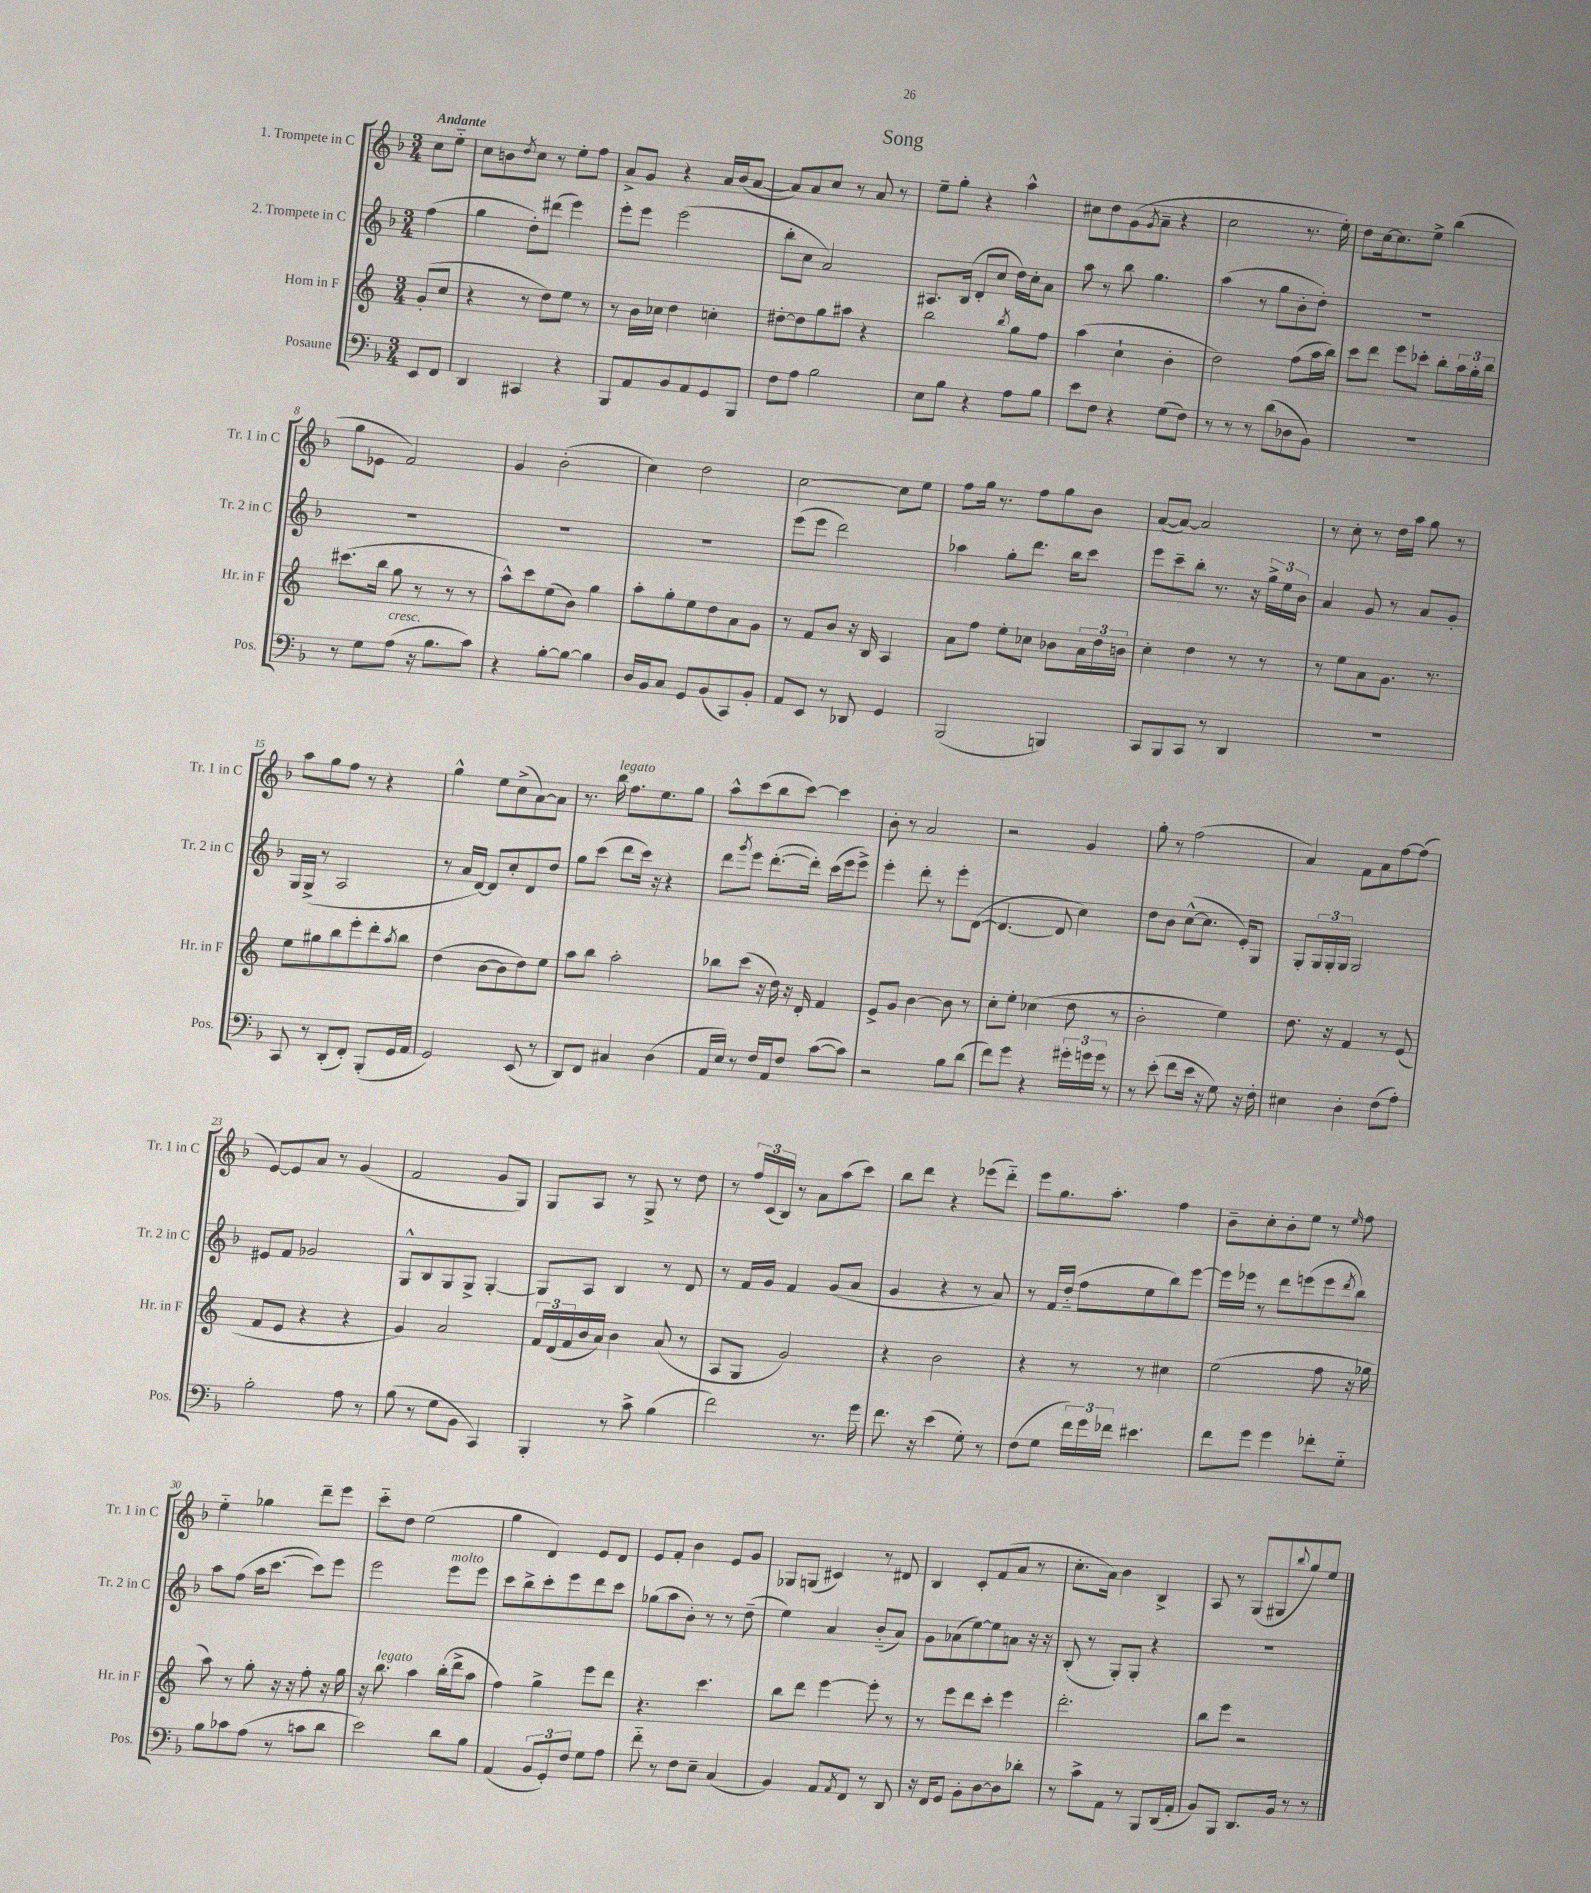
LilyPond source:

\header { title = "Song" }
<<
\new StaffGroup <<
\new Staff = "s0" \with { instrumentName = "1. Trompete in C" shortInstrumentName = "Tr. 1 in C" } {
    \clef treble \key f \major \numericTimeSignature \time 3/4 \partial 4 \tempo "Andante"
    c''8 e''8-_ |
    c''8 b'8 \acciaccatura { d''8 } c''8 r8 e''8-. f''8 |
    a'8-> g'8 r4 a'16 bes'16( a'8~ |
    a'8) a'8 c''8 r8 a'8 r8 |
    e''8-- g''8-. r4 a''4-^ |
    cis''8 d''8 g'8( \acciaccatura { g'8 } a'8-- r4 |
    c''2 r8. e''16-.) |
    d''8 c''16~ c''8. e''8-> bes''4( |
    g''8 ees'8 f'2) |
    g'4 bes'2-.( |
    c''4) d''2 |
    c''2~ c''8 e''8 |
    f''8 g''16 r8. f''8 g''8 bes'8 |
    a'8~( a'8~) a'2 |
    r8 c''8-. r8 d''16 a''16 g''8 r8 |
    a''8 g''8 f''8 r8 r4 |
    g''4-^ e''8 c''8->( a'8~) a'8 |
    r8. bes''16^\markup { \italic "legato" } f''8. e''8. g''8 |
    a''8-^ c'''8( bes''8 c'''8~) c'''4 |
    bes'8-. r8 a'2 |
    r2 g'4 |
    g''8-. r8 f''2( |
    a'4) f'8 a'8 f''8~ f''8( |
    e'8~) e'8 a'8 r8 g'4( |
    f'2 g'8 g8) |
    g8 a8 r8 g8-> r8 d''8 |
    r8 \tuplet 3/2 { f''16 c'16( bes16) } r8 a'8 a''8( c'''8) |
    bes''8 d'''8 r4 ees'''8( d'''8-_) |
    e'''8 g''8. a''8.-. f''4 |
    bes'8-- c''8-. bes'8-. e''8 r8 \grace { e''16 } f''8 |
    e''4-_ ges''4 d'''8-- e'''8 |
    c'''8-_ d''8 e''2( |
    g''4 d'4) e'8 d'8 |
    e'8 f'8-. bes'4 e'8 g'8 |
    ges8 g8( cis'4) r8 dis'8 |
    bes4 c'8-. f'8( a'8 r8 |
    c''8.-. a'16) bes'4 bes4-> |
    a8 r8 g8( gis8 \appoggiatura { bes''8 } g''8) e''8 \bar "|." |
}
\new Staff = "s1" \with { instrumentName = "2. Trompete in C" shortInstrumentName = "Tr. 2 in C" } {
    \clef treble \key f \major \numericTimeSignature \time 3/4 \partial 4
    f''4( |
    g''4 d''8-.) dis'''8( e'''4) |
    e'''8-. e'''8 e'''2( |
    bes''8-. c''8 a'2) |
    ais8. bes16( d'8-. c''8 d''16) c''16-. a'8 |
    a''8 r8 bes''8 g''4. |
    a''4( r8 g''8 bes'8-. d''8-.) |
    R2. |
    R2. |
    R2. |
    R2. |
    e'''8( e'''8 d'''2) |
    aes''4 g''8-. d'''8. bes''16 c'''8 |
    e'''8 c'''8-- bes''8-. r8. r16 \tuplet 3/2 { g''16-> e''16 bes'16 } |
    a'4 g'8 r8 a'8 g'8-. |
    g16 g16->( r8 a2 |
    r8 a'16 d'16~) d'8 c''8-. d'8 d''8 |
    g''8 c'''8( d'''8 c'''16) r16 r4 |
    d'''8 \acciaccatura { g'''8 } e'''8 d'''8.~-.( d'''16-.) c'''16( e'''16 e'''8->) |
    e'''4-. d'''8-. r8 e'''8-. d'8~( |
    d'4.~ d'8 c''4) |
    d''8 bes'8 c''8~-^( c''8. e'16-.) g8 |
    g8-. \tuplet 3/2 { g16 g16-. g16 } g2 |
    eis'8 f'8 ges'2 |
    g8-^ bes8 g8 g8-> g4~-. |
    g8 a8 bes4 r8 d'8 |
    r8 f'16 g'16 f'4 g'8( a'8 |
    g'4 r4 r8 a'8) |
    r8 f'16 d''16-_( f''8 e''8 bes''8) e'''8~ |
    e'''16 ees'''16 r8 d'''8 e'''8( e'''8 \acciaccatura { d'''8 } bes''8) |
    a''8 f''8( a''16 c'''8.~ c'''8) e'''8 |
    e'''2 e'''8^\markup { \italic "molto" } e'''8 |
    c'''8 bes''8-> c'''8-. e'''8 d'''8 c'''8 |
    ges''8( a''8 bes'8-.) r8 r8 d''8--( |
    e''4) a'4 bes'8-_( a'8) |
    g'8 aes'8( e''8~) e''8 a'8 r16 r16 |
    bes8-.( r8 g8-.) g8-. r4 |
    R2. \bar "|." |
}
\new Staff = "s2" \with { instrumentName = "Horn in F" shortInstrumentName = "Hr. in F" } {
    \clef treble \key c \major \numericTimeSignature \time 3/4 \partial 4
    g'8-.( c''8 |
    r4 r8 d''8) e''8 r8 |
    r8 b'16 ces''16 d''4 c''4-. |
    dis''8~-. dis''8 g''8 ais''8 r4 |
    b''2 \acciaccatura { b''8 } g''8 f''8 |
    a''4( c''4-! b'4-. |
    d''2) f''8( a''16 b''16) |
    c'''8 d'''8 e'''8 ces'''8-. b''8-. \tuplet 3/2 { a''16 g''16-. b''16 } |
    cis'''8.( b''16 g''8 r8 r8 r8 |
    a''8-^) c'''8 e''8( b'8) g''4 |
    a''8-. g''8-. e''8 d''8 a'8 g'8 |
    r8 f'8 b'8 r16 b16 a4 |
    a'8 f''8 e''8-. ces''8 bes'8 \tuplet 3/2 { a'16 d''16 b'16 } |
    c''4-. d''4 r8 r8 |
    r8 e''8 a'8 g'8. r8. |
    e''8 gis''8 b''8 e'''8-. d'''8-. \acciaccatura { a''8 } b''8 |
    d''4( b'8~ b'8 d''8) e''8 |
    a''8 b''8 a''2-. |
    bes''8 c'''8( r16 d''16) r16 d'16-. f'4 |
    e'8-> g'8 b'4~ b'8 r8 |
    c''8-. e''8-. ces''4( d''8 r8 |
    b'2-. e''4) |
    d''8. r16 f'4 r8 e'8( |
    f'8 e'8 r4 r4 |
    g'4) a'2 |
    \tuplet 3/2 { f'16 d'16( f'16 } b'16 a'16) b'4 a'8( r8 |
    a8 g8 g'2) |
    r4 b'2 |
    r4 r8 r8 cis''4 |
    e''2( f''8 r16 ges''16 |
    a''8) r8 g''8-. r16 r16 f''8-. r16 g''16 |
    r16 b''8.^\markup { \italic "legato" } a''4 b''16-.( d'''16-> a''8 |
    f''4) g''4-> e'''8 d'''8 |
    r4. c'''4. |
    b''8 d'''8 e'''4~ e'''8-. r8 |
    r8 e'''8 d'''8 c'''8-. e'''4 |
    d'''2.-. |
    b''8 e'''8 r2 \bar "|." |
}
\new Staff = "s3" \with { instrumentName = "Posaune" shortInstrumentName = "Pos." } {
    \clef bass \key f \major \numericTimeSignature \time 3/4 \partial 4
    e,8 f,8 |
    d,4 cis,4 r4 |
    bes,,8 a,8 bes,8 a,8 g,8 bes,,8 |
    f8 a8 bes2 |
    e8 bes8 r4 a8 bes8 |
    e'8 f8 r4 g8( f8) |
    r8 r8 r8 d'8( des8 bes,8) |
    R2. |
    r8 g8 a8^\markup { \italic "cresc." }( r16 bes8. c'8) |
    r4 bes8~-. bes8~ bes4 |
    d16 bes,16 c8 g,8 bes,8( c,8) bes,8-. |
    a,8 e,8 r8 des,8 g,4 |
    bes,,2( b,,4) |
    c,8 bes,,8 c,8 r8 d,4 |
    R2. |
    c,8 r8 d,8-.( f,8-.) bes,,8-.( g,16 a,16 |
    g,2) e,8( r8 |
    d,8) f,8 cis4 d4( |
    a,16 e16) r8 f16 a,16 f8 c'8~( c'8) |
    r2 bes8 d'8( |
    f'8) g'8 r4 \tuplet 3/2 { gis'16-. g'16 g'16 } r8 |
    r8 e'8-.( f'8 e'16 r16 g8) r16 f16-. |
    eis4 d4-. f8( a8-.) |
    bes2-. a8 r8 |
    bes8( r8 g8 bes,8 c,4) |
    bes,,4-. r8 c'8-> bes4( |
    f'2) r8. g'16 |
    f'8. r16 e'4( g8-.) r8 |
    f8( g8 \tuplet 3/2 { f'16) g'16 fes'16 } eis'4. |
    f'8 g'8 g'4 fes'8-. g8-_ |
    bes8 ces'8 a8( r8 c'8 d'8 |
    e'2) d'8 bes8 |
    a,4( \tuplet 3/2 { bes,8 g,8-.) f8 } g8 a8 |
    f'8-_ r8 f8 e8-- c4( |
    bes,4) a,8 \acciaccatura { a,8 } f,8 r8 d,8 |
    r16 f,16 g,8 bes,8-. d8~ d8 des'8-. |
    r8 c'8-> a,8 r8 bes,,8 d,16( a,16-. |
    bes,8) bes,,8 d,8. bes,16 r8 r8 \bar "|." |
}
>>
>>
